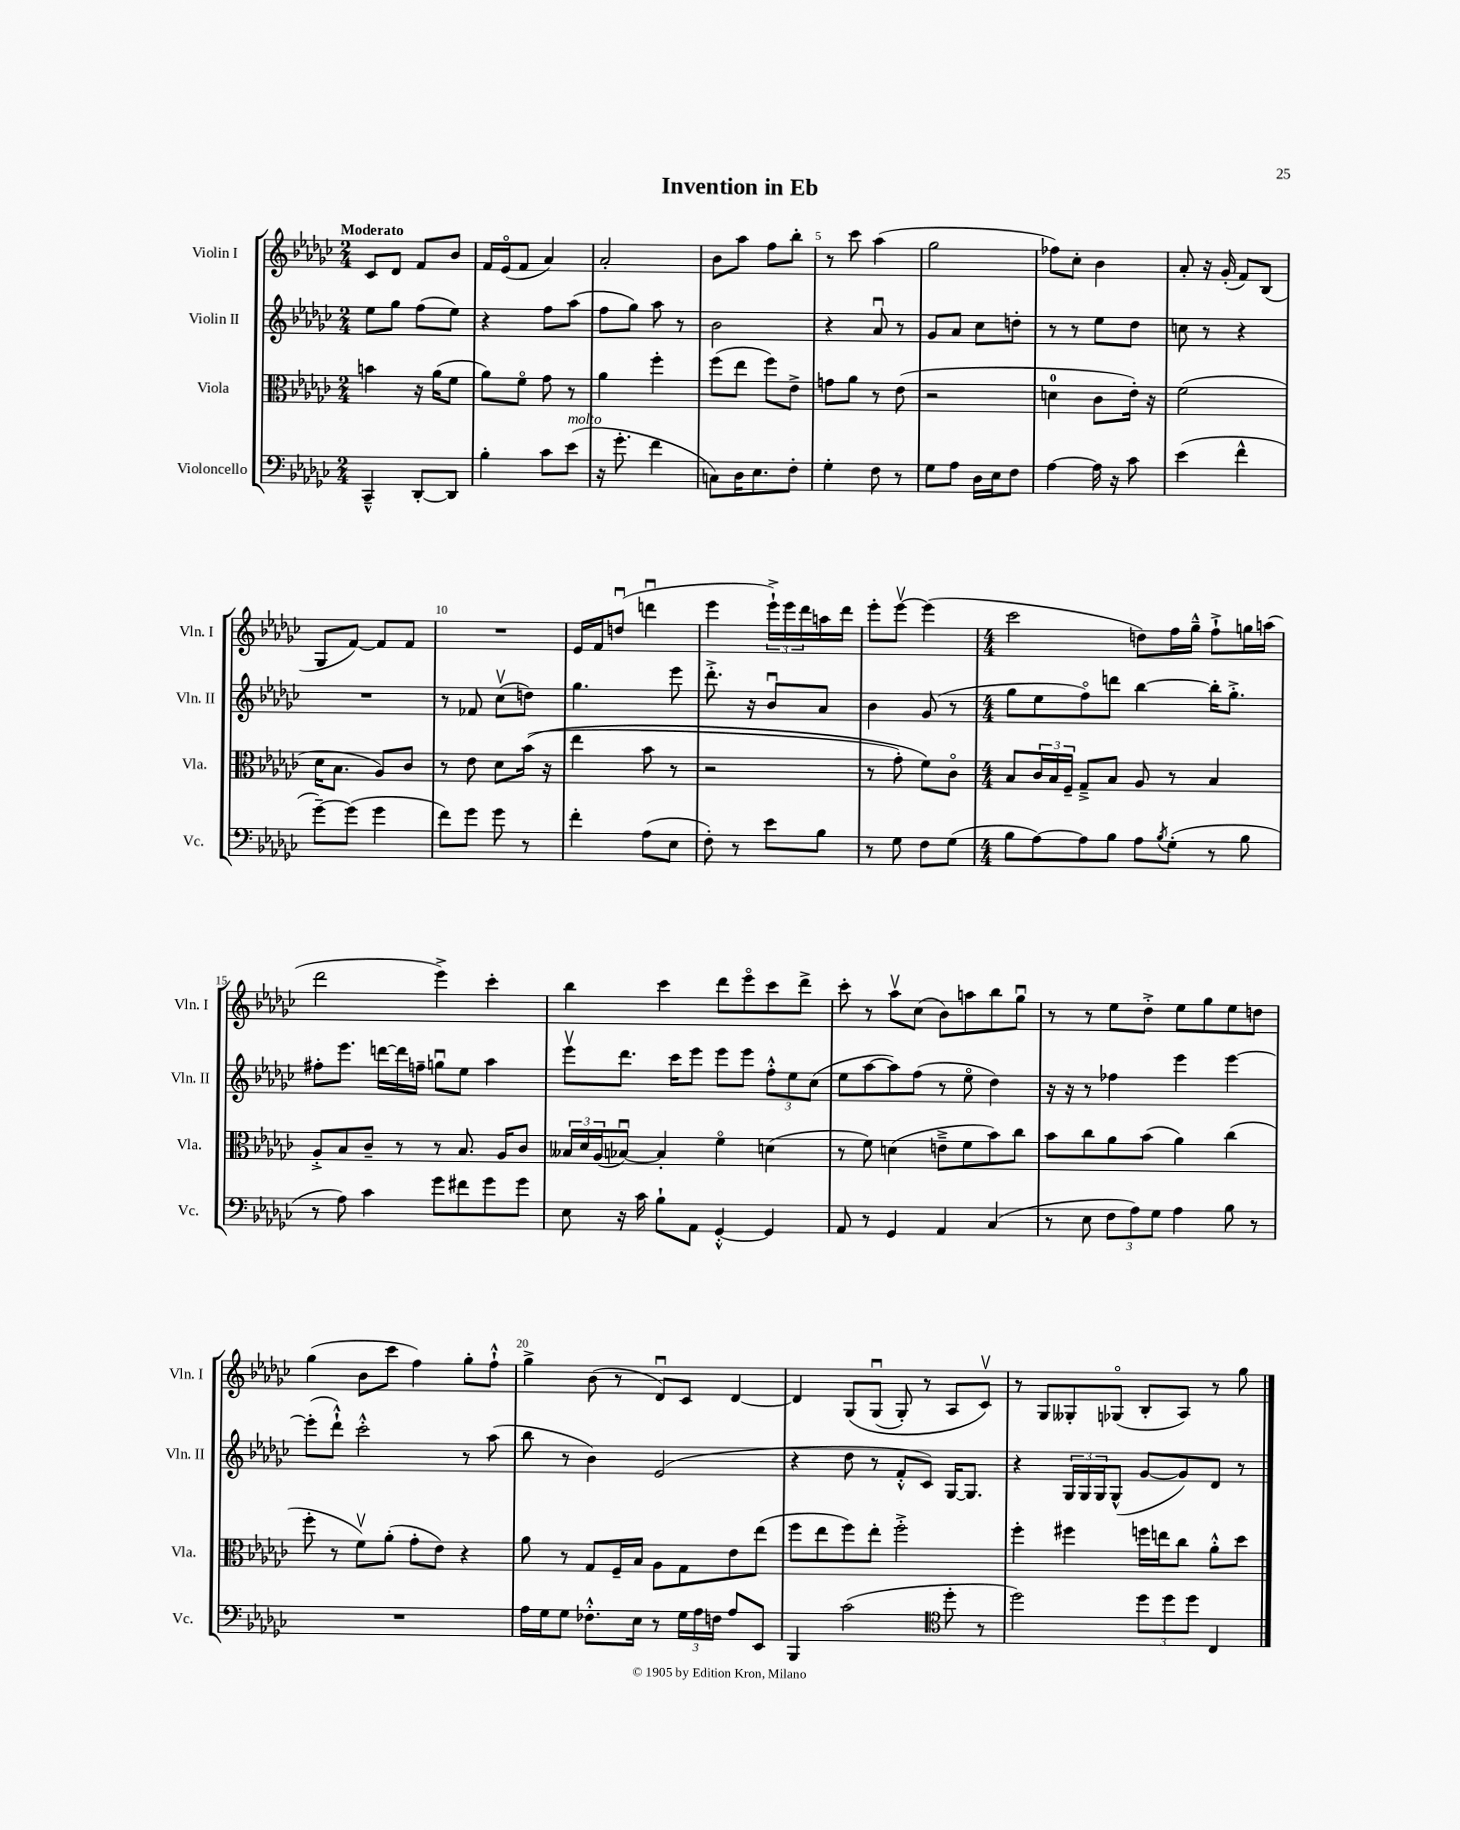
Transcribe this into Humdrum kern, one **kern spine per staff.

**kern	**kern	**kern	**kern
*part4	*part3	*part2	*part1
*staff4	*staff3	*staff2	*staff1
*I"Violoncello	*I"Viola	*I"Violin II	*I"Violin I
*I'Vc.	*I'Vla.	*I'Vln. II	*I'Vln. I
*clefF4	*clefC3	*clefG2	*clefG2
*k[b-e-a-d-g-c-]	*k[b-e-a-d-g-c-]	*k[b-e-a-d-g-c-]	*k[b-e-a-d-g-c-]
*M2/4	*M2/4	*M2/4	*M2/4
=1	=1	=1	=1
!	!	!	!LO:TX:a:B:t=Moderato
4CC-~^^/	4bn\	8ee-\L	8c-/L
.	.	8gg-\J	8d-/J
[8DD-'/L	16r	(8ff\L	8f/L
.	(16a-\KL	.	.
8DD-/J]	8f\J	8ee-\J)	8b-/J
=2	=2	=2	=2
4B-'\	8a-\L)	4r	16f/LL
.	.	.	(16e-/J
.	8f\J	.	8f/J
8c-\L	8g-\	8ff\L	4a-/)
!LO:TX:a:i:t=molto	!	!	!
(8e-\J	8r	(8aa-\J	.
=3	=3	=3	=3
16r	4a-\	8ff\L	2a-'/
8.g-'\	.	.	.
.	.	8gg-\J)	.
4f\	4ff'\	8aa-\	.
.	.	8r	.
=4	=4	=4	=4
8Cn\L)	(8ff\L	2b-\	8b-\L
16D-\K	8ee-\J	.	8aa-\J
8.E-\	.	.	.
.	8ff\L)	.	8ff\L
8F'\J	8e-^\J	.	8bb-'\J
=5	=5	=5	=5
4G-'\	8gn\L	4r	8r
.	8a-\J	.	8ccc-\
8F\	8r	8a-u/	(4aa-\
8r	(8e-\	8r	.
=6	=6	=6	=6
8G-\L	2r	8g-/L	2gg-\
8A-\J	.	8a-/J	.
16D-\LL	.	8cc-\L	.
16E-\J	.	.	.
8F\J	.	8ddn'\J	.
=7	=7	=7	=7
[4A-\	4dn\	8r	8ff-X\L)
.	.	8r	8cc-'\J
16A-\]	8c-\L	8ee-\L	4b-\
16r	.	.	.
8c-\	16e-'\Jk)	8dd-\J	.
.	16r	.	.
=8	=8	=8	=8
(4e-\	(2f\	8ccn\	8a-'/
.	.	8r	16r
.	.	.	(16g-'/
4f^^\	.	4r	8f/L)
.	.	.	(8B-/J
!!LO:LB:g=z
=9	=9	=9	=9
[8g-~\L)	16d-\KL	2r	8G-/L
.	8.B-\J	.	.
(8g-\J]	.	.	[8f/J)
4g-\	8A-/L)	.	8f/L]
.	8c-/J	.	8f/J
=10	=10	=10	=10
8f\L)	8r	8r	2r
8g-\J	8e-\	8f-X/	.
8g-\	8d-\L	(8cc-v\L	.
8r	((16b-\Jk	8ddn\J)	.
.	16r	.	.
=11	=11	=11	=11
4f'\	4ee-\	4.gg-\	16e-/LL
.	.	.	16f/J
.	.	.	(8ddnu/J
(8A-\L	8b-\	.	4dddnu\
8E-\J	8r	8eee-\	.
=12	=12	=12	=12
8F'\)	2r	8.ddd-'^\	4eee-\
8r	.	.	.
.	.	16r	.
8e-\L	.	8b-u/L	24eee-`^\LL)
.	.	.	24eee-\
.	.	.	24ddd-\
8B-\J	.	8a-/J	16aan\
.	.	.	16ddd-\JJ
=13	=13	=13	=13
8r	8r	4b-\	8eee-'\L
8G-\	8g-'\)	.	[8eee-v\J
8F\L	8f\L)	(8g-/	(4eee-\]
(8G-\J	8c-\J	8r	.
=14	=14	=14	=14
*M4/4	*M4/4	*M4/4	*M4/4
8B-\L	8B-/L	8gg-\L	2ccc-\
[8A-\)	24c-/L	8ee-\	.
.	24B-/	.	.
.	24F~/JJ	.	.
8A-\]	8G-~^/L	8ff\)	.
8B-\J	8B-/J	8dddn\J	.
8A-\L	8A-/	[4bb-\	8ddn\L)
8qB-/	.	.	.
(8G-'\J	8r	.	16ff\L
.	.	.	16gg-~^^\JJ
8r	4B-/	16bb-'\KL]	8ff`^\L
.	.	8.gg-'^\J	.
8B-\	.	.	16ggn\L
.	.	.	(16aan\JJ
!!LO:LB:g=z
=15	=15	=15	=15
8r	8A-'^/L	8ff#X'\L	2ddd-\
8A-\)	8B-/	8.eee-\J	.
4c-\	8c-~/J	.	.
.	.	[16dddn\LL	.
.	8r	16ddd\]	.
.	.	16ffn~\JJ	.
8g-\L	8r	8ggnu\L	4eee-^\)
8f#X\	8.B-/	8ee-\J	.
8g-\	.	4aa-\	4ccc-'\
.	16A-/KL	.	.
8g-\J	8c-/J	.	.
=16	=16	=16	=16
8E-\	24B--X/LL	8eee-v\L	4bb-\
.	24d-/	.	.
.	(24A-/J	.	.
16r	[8B-Xu/J)	8.ddd-\J	.
16c-\	.	.	.
8B-`\L	4B-'/]	.	4ccc-\
.	.	16ccc-\KL	.
8AA-\J	.	8eee-\J	.
[4GG-'^^/	4f\	8eee-\L	8ddd-\L
.	.	8eee-\J	8eee-\
4GG-/]	(4dn\	12ff'^^\L	8ccc-\
.	.	12ee-\	.
.	.	.	8ddd-^\J
.	.	(12cc-\J	.
=17	=17	=17	=17
8AA-/	8r	8ee-\L	8ccc-'\
8r	8f\)	[8aa-\	8r
4GG-/	(4dn\	8aa-\])	8aa-v\L
.	.	(8ff\J	(8cc-\J
4AA-/	8en~^\L	8r	8b-\L)
.	8f\	8ee-\	8aan\
(4C-/	8b-\)	4dd-\)	8bb-\
.	8cc-\J	.	8gg-u\J
=18	=18	=18	=18
8r	8b-\L	16r	8r
.	.	16r	.
8E-\	8cc-\	8r	8r
12F\L	8a-\	4ff-X\	8ee-\L
12A-\)	.	.	.
.	(8b-\J	.	8dd-'^\J
12G-\J	.	.	.
4A-\	4a-\)	4eee-\	8ee-\L
.	.	.	8gg-\
8B-\	(4cc-\	[4eee-\	8ee-\
8r	.	.	8ddn\J
!!LO:LB:g=z
=19	=19	=19	=19
1r	8ff'\	(8eee-'\L]	(4gg-\
.	8r	8ddd-`^^\J)	.
.	8fv\L)	2ccc-'^^\	8b-\L
.	(8a-'\J	.	8ccc-\J
.	8g-'\L	.	4ff\)
.	8e-\J)	.	.
.	4r	8r	8gg-'\L
.	.	(8aa-\	8ff`^^\J
=20	=20	=20	=20
16A-\LL	8a-\	8bb-\	4gg-^\
16G-\J	.	.	.
8G-\J	8r	8r	.
8.F-X'^^\L	8G-/L	4b-\)	(8b-\
.	16F~/L	.	8r
16E-\Jk	16B-/JJ	.	.
8r	8A-\L	(2e-/	8d-u/L)
24G-\LL	8G-\	.	8c-/J
24A-\	.	.	.
24Fn\JJ	.	.	.
8A-/L	8e-\	.	[4d-/
8EE-/J	(8ee-\J	.	.
=21	=21	=21	=21
4BBB-/	8ff\L	4r	4d-/]
.	8ee-\	.	.
(2c-\	8ff\)	8dd-\	(8G-/L
.	8ee-'\J	8r	(8G-u/J
.	2ff'^\	8f'^^/L	8G-'/)
.	.	8c-/J)	8r
*clefC4	*	*	*
8dd-'\	.	[16G-/KL	8A-/L
.	.	8.G-/J]	.
8r	.	.	8c-v/J)
=22	=22	=22	=22
2dd-\)	4ff'\	4r	8r
.	.	.	8G-/L
.	4ff#X\	24G-/LL	8G--X'/
.	.	24G-/	.
.	.	24G-/J	.
.	.	(8G-^^/J	(8G-X/J
12dd-\L	16ffn\LL	[8g-/L	8B-'/L
.	16een\J	.	.
12dd-\	.	.	.
.	8cc-\J	8g-/])	8A-/J)
12dd-\J	.	.	.
4C-/	8a-'^^\L	8d-/J	8r
.	8dd-\J	8r	8gg-\
==	==	==	==
*-	*-	*-	*-
